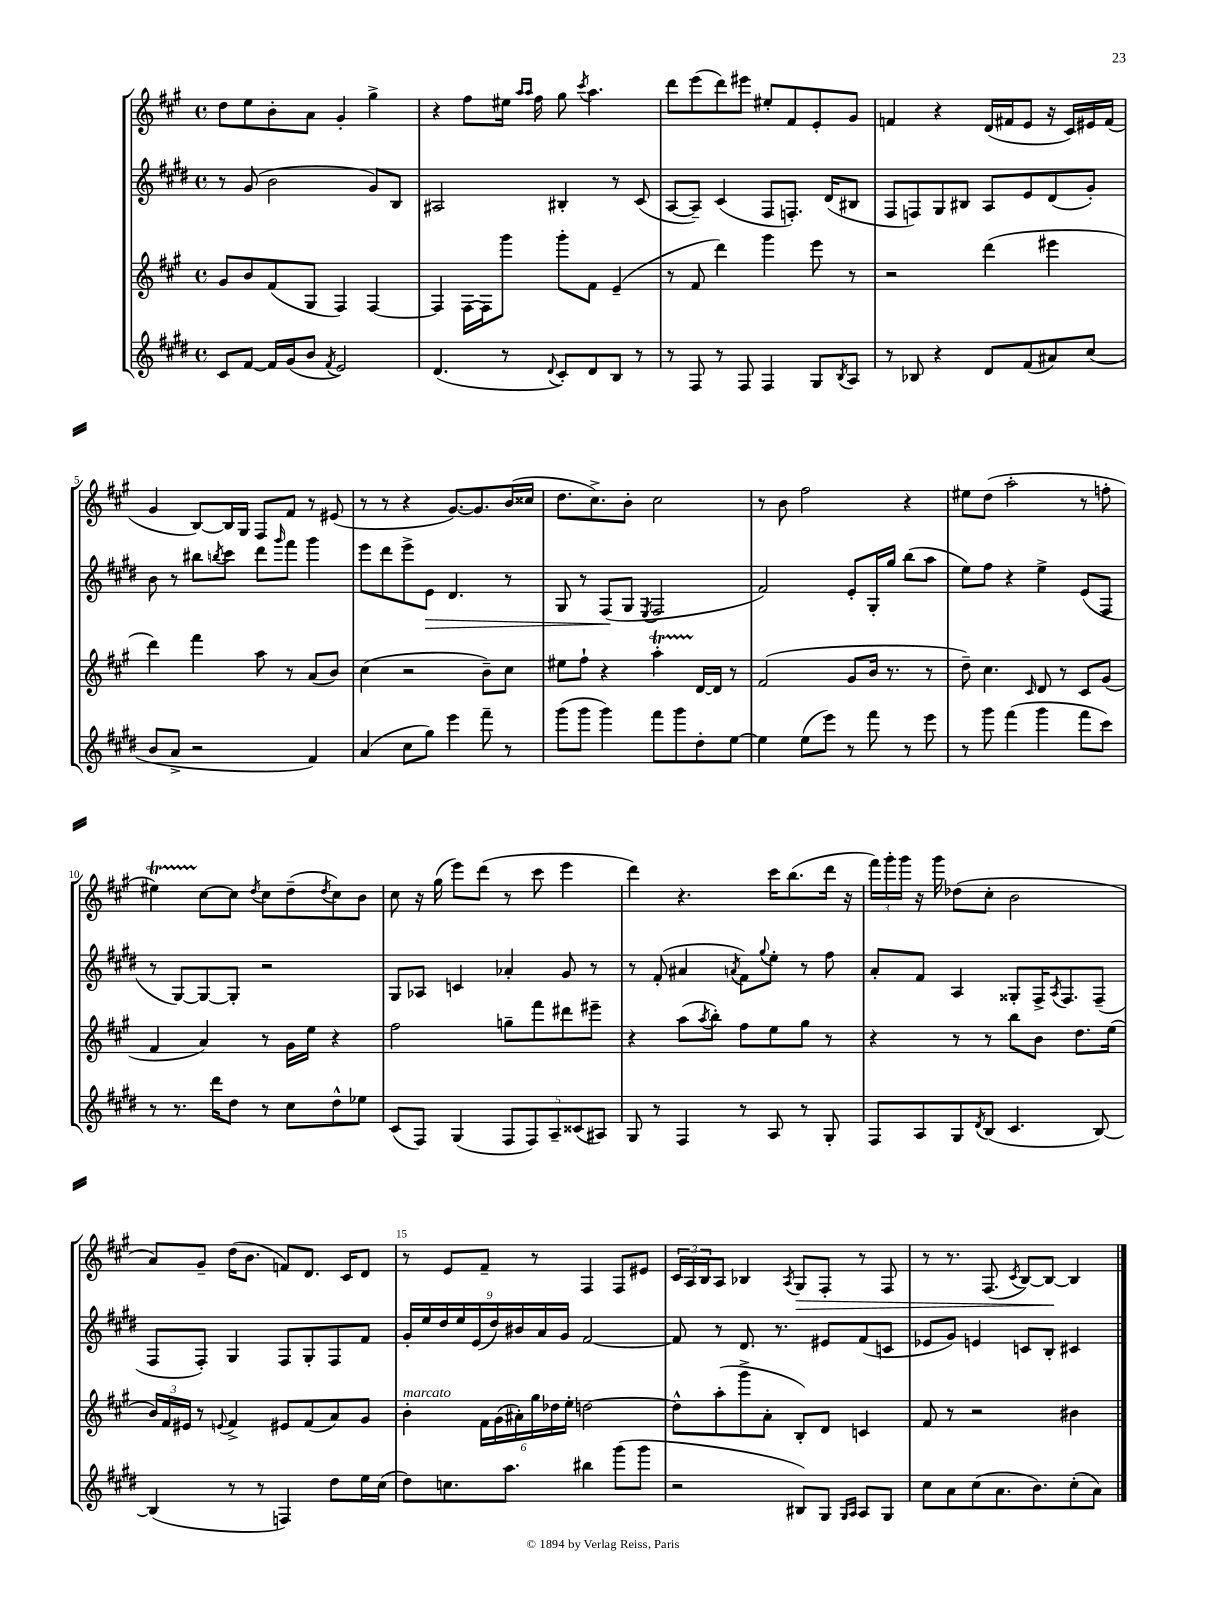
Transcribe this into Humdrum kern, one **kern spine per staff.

**kern	**kern	**kern	**kern
*staff4	*staff3	*staff2	*staff1
*clefG2	*clefG2	*clefG2	*clefG2
*k[f#c#g#d#]	*k[f#c#g#]	*k[f#c#g#d#]	*k[f#c#g#]
*M4/4	*M4/4	*M4/4	*M4/4
*met(c)	*met(c)	*met(c)	*met(c)
8c#	8g#	8r	8dd
[8f#	8b	(8g#	8ee
16f#]	(8f#	2b	8b'
(16g#	.	.	.
8b	8G#	.	8a
8qf#	.	.	.
2e)	4F#)	.	4g#'
.	[4F#	8g#)	4gg#^
.	.	8B	.
=	=	=	=
(4.d#	4F#]	2A#	4r
.	[16F#	.	8ff#
.	16F#]	.	.
8r	8ggg#	.	16ee#
.	.	.	16qqaa
.	.	.	16qqaa
.	.	.	16ff#
8qqd#	.	.	.
8c#')	8ggg#'	4B#'	8gg#
.	.	.	8qccc#
8d#	8f#	.	4.aa
8B	(4e~	8r	.
8r	.	(8c#	.
=	=	=	=
8r	8r	[8A	8ddd
8F#	8f#	8A~])	(8eee
8r	4ddd)	(4c#	8ddd)
8F#	.	.	8eee#
4F#	4ggg#	8F#	8ee#'
.	.	8.F')	8f#
8G#	8eee	.	8e'
.	.	(16d#	.
8qB	.	.	.
8A	8r	8B#	8g#
=	=	=	=
8r	2r	8F#	4f
8B-	.	8F)	.
4r	.	8G#	4r
.	.	8B#	.
8d#	(4ddd	8A	(16d
.	.	.	16f#
(8f#	.	8e	8e
8a#)	4eee#	(8d#	16r
.	.	.	16c#)
(8cc#	.	8g#')	16e#
.	.	.	(16f#
=	=	=	=
8b	4ddd)	8b	4g#
8a^	.	8r	.
2r	4fff#	8bb#	[8B)
.	.	8qbb	.
.	.	8ccc#	16B]
.	.	.	16G#
.	8aa	8ddd#	8F#
.	.	16qqggg#	.
.	8r	8fff#	8f#
4f#)	(8a	4ggg#	8r
.	8b)	.	(8e#
=	=	=	=
(4a	(4cc#	8eee	8r
.	.	8ddd#	8r
8cc#	2r	8eee^	4r
8gg#)	.	8e	.
4eee	.	4.d#	[8.g#)
.	.	.	8.g#]
8fff#~	8b~)	.	.
8r	8cc#	8r	(16b
.	.	.	16cc##
=	=	=	=
(8ggg#	8ee#	8G#	8.dd
8ggg#	8ff#`	8r	.
.	.	.	8.cc#^)
4ggg#)	4r	(8F#	.
.	.	8G#	8b'
.	.	8qE	.
8fff#	4aa'	2F#	2cc#
8ggg#	.	.	.
8dd#'	[16d	.	.
.	16d]	.	.
[8ee	8r	.	.
=	=	=	=
4ee]	(2f#	2f#)	8r
.	.	.	8b
(8ee	.	.	2ff#
8eee)	.	.	.
8r	8g#	8e'	.
8fff#	16b	16G#'	.
.	8.r	16gg#	.
8r	.	(8bb	4r
8eee	8r	8aa	.
=	=	=	=
8r	8dd~)	8ee)	8ee#
8ggg#	4.cc#	8ff#	(8dd
(4fff#	.	4r	2aa'
.	16qqc#	.	.
4ggg#	8d	4ee^	.
.	8r	.	.
8fff#	8c#	(8e	8r
8ccc#)	(8g#	8F#	8ff'
=	=	=	=
8r	4f#	8r	4ee#)
8.r	.	[8G#)	.
.	4a)	8G#_	[8cc#
16ddd#	.	.	.
8dd#	.	8G#']	8cc#]
.	.	.	8qdd
8r	8r	2r	8cc#
8cc#	16g#	.	(8dd~
.	16ee	.	.
.	.	.	8qdd
8dd#^^	4r	.	8cc#)
8ee-	.	.	8b
=	=	=	=
(8c#	2ff#	8G#	8cc#
8F#)	.	8A-	16r
.	.	.	(16gg#
(4G#	.	4c	8eee)
.	.	.	(8ddd
10F#	8gg~	4a-'	8r
10F#)	.	.	.
.	8fff#	.	8ccc#
10A~	.	.	.
.	8ddd#	8g#	4eee
(10c##	.	.	.
.	8eee#~	8r	.
10A#)	.	.	.
=	=	=	=
8G#	4r	8r	4ddd)
8r	.	(8f#'	.
4F#	(8aa	4a#	4.r
.	8qaa	.	.
.	8bb')	.	.
.	.	8qa	.
8r	8ff#	8f#)	.
.	.	8qqgg#	.
8A	8ee	8ee'	16ccc#
.	.	.	(8.bb
8r	8gg#	8r	.
8G#'	8r	8ff#	16ddd
.	.	.	16r
=	=	=	=
8F#	4r	8a'	24fff#)
.	.	.	24ggg#'
.	.	.	24ggg#
8A	.	8f#	16r
.	.	.	16ggg#
8G#	8r	4A	(8dd-
8qd#	.	.	.
(8B	8r	.	8cc#'
4.c#	8bb	8G##'	2b
.	8b	16F#^	.
.	.	8qA	.
.	.	8.F#	.
.	8.dd	.	.
[8B)	.	(8F#~	.
.	(16ee	.	.
=	=	=	=
(4B]	24b)	8F#	8a)
.	24f#	.	.
.	24e#	.	.
.	8r	8F#')	8g#~
.	8qqe	.	.
8r	4f#^	4G#	(16dd
.	.	.	8.b
8r	.	.	.
4F)	8e#	8F#	8f)
.	(8f#	8G#'	8.d
8dd#	8a)	8F#	.
.	.	.	16c#
16ee	8g#	8f#	8d
(16cc#	.	.	.
=	=	=	=
8dd#)	4b'	18g#'	8r
.	.	18ee	.
.	.	18dd#	.
8.cc	.	.	8e
.	.	18ee	.
.	.	(18e	.
.	24f#	.	8f#~
.	.	18dd#)	.
.	(24g#	.	.
8.aa	.	.	.
.	24a#')	18b#	.
.	24gg#	.	8r
.	.	18a	.
.	24dd-	.	.
.	.	18g#	.
.	24ee'	.	.
4bb#	[2dd	[2f#	4F#
(8ggg#	.	.	8F#
8ggg#	.	.	8e#
=	=	=	=
2r	8dd^^]	8f#]	24c#
.	.	.	24A
.	.	.	24B
.	(8aa'	8r	8A
.	8ggg#^	8.d#	4B-
.	8a'	.	.
.	.	8.r	.
.	.	.	8qA
8B#)	8B')	.	8G#
8G#	8d	8e#	8F#'
16qqG#	.	.	.
16qqA	.	.	.
8A	4c	(8f#	8r
8G#	.	8c	8F#
=	=	=	=
8cc#	8f#	8e-	8r
8a	8r	8g#)	8.r
(8cc#	2r	4e	.
.	.	.	(8.F#
8.a	.	.	.
.	.	.	8qc#
.	.	8c	[8B)
8.b)	.	.	.
.	.	8B'	8B_
(8cc#'	4b#	4c#	4B]
8a)	.	.	.
==	==	==	==
*-	*-	*-	*-
